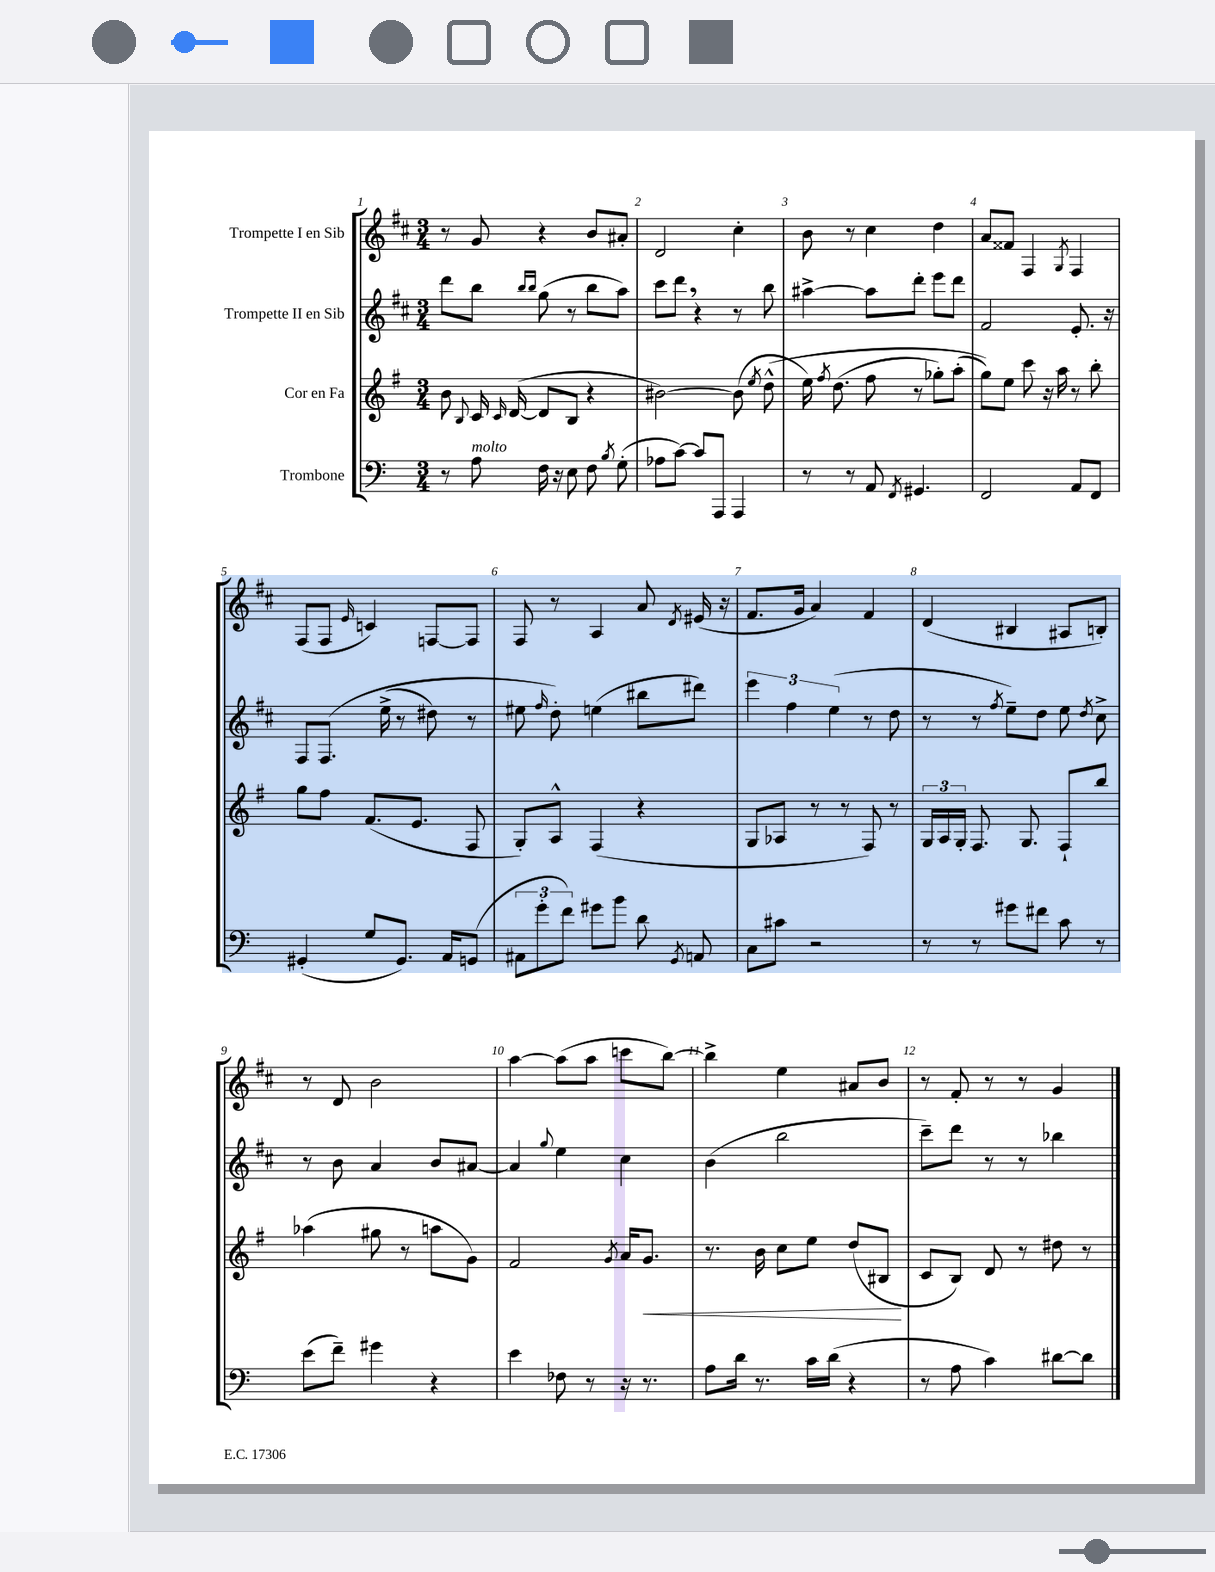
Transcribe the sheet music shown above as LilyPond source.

<<
\new StaffGroup <<
\new Staff = "s0" \with { instrumentName = "Trompette I en Sib" } {
    \clef treble \key d \major \numericTimeSignature \time 3/4
    \autoBeamOff r8 g'8 r4 b'8[ ais'8]-. |
    d'2 cis''4-. |
    b'8 r8 cis''4 d''4 |
    a'8[ fisis'8] fis4 \acciaccatura { g8 } fis4 |
    fis8[( fis8] \grace { e'16 } c'4) f8[~ f8] |
    fis8 r8 a4 a'8 \acciaccatura { d'8 } eis'16( r16 |
    fis'8.[ g'16] a'4) fis'4 |
    d'4( bis4 ais8[ b8]-.) |
    r8 d'8 b'2 |
    a''4~ a''8[( a''8] c'''8[ b''8]~) |
    b''4-> e''4 ais'8[ b'8] |
    r8 fis'8-. r8 r8 g'4 \bar "|." |
}
\new Staff = "s1" \with { instrumentName = "Trompette II en Sib" } {
    \clef treble \key d \major \numericTimeSignature \time 3/4
    \autoBeamOff d'''8[ b''8] \grace { b''16[ b''16] } g''8( r8 b''8[ a''8]) |
    cis'''8[ d'''8] \breathe r4 r8 b''8 |
    ais''4~-> ais''8[ d'''8]-. e'''8[ d'''8] |
    fis'2 e'8.-. r16 |
    fis8[ fis8.]\( e''16->( r8 dis''8) r8 |
    eis''8 \grace { fis''16 } d''8-.\) e''4( bis''8[ dis'''8]) |
    \tuplet 3/2 { e'''4 fis''4 e''4( } r8 d''8 |
    r8 r8 \acciaccatura { fis''8 } e''8[--) d''8] e''8 \acciaccatura { d''8 } cis''8-> |
    r8 b'8 a'4 b'8[ ais'8]~ |
    ais'4 \appoggiatura { g''8 } e''4 cis''4 |
    b'4( b''2 |
    cis'''8[--) d'''8] r8 r8 bes''4 \bar "|." |
}
\new Staff = "s2" \with { instrumentName = "Cor en Fa" } {
    \clef treble \key g \major \numericTimeSignature \time 3/4
    \autoBeamOff b'8 \appoggiatura { b8 } c'16 \grace { c'16 } d'16~( d'8[ b8] r4 |
    bis'2~) bis'8( \acciaccatura { e''8 } d''8-^\( |
    e''16) \acciaccatura { fis''8 } d''8.( fis''8 r8 ges''8[-.) a''8]-.( |
    g''8[)\) e''8] c'''8 r16 a''16 r8 b''8-. |
    g''8[ fis''8] fis'8.[( e'8.] fis8 |
    g8[-.) a8]-^ fis4( r4 |
    g8[ aes8] r8 r8 fis8) r8 |
    \tuplet 3/2 { g16[ a16 g16]-. } fis8. g8. fis8[-! b''8] |
    aes''4( gis''8 r8 a''8[ g'8]) |
    fis'2 \acciaccatura { g'8 } a'16[ g'8.]\< |
    r8. b'16 c''8[ e''8] d''8[( bis8]\! |
    c'8[ b8]) d'8 r8 dis''8 r8 \bar "|." |
}
\new Staff = "s3" \with { instrumentName = "Trombone" } {
    \clef bass \key c \major \numericTimeSignature \time 3/4
    \autoBeamOff r8 a8^\markup { \italic "molto" } f16 r16 e8 f8 \acciaccatura { b8 } g8-.( |
    aes8[ c'8]~) c'8[ a,,8] a,,4 |
    r8 r8 a,8 \acciaccatura { f,8 } gis,4. |
    f,2 a,8[ f,8] |
    gis,4-.( g8[ gis,8.]) a,16[ g,8]( |
    \tuplet 3/2 { ais,8[ g'8-. f'8]) } gis'8[ b'8] d'8 \acciaccatura { g,8 } a,8 |
    c8[ cis'8] r2 |
    r8 r8 gis'8[ fis'8] c'8 r8 |
    e'8[( f'8]--) gis'4 r4 |
    e'4 fes8 r8 r16 r8. |
    a8[ d'16] r8. c'16[ d'16]( r4 |
    r8 a8 c'4) dis'8[~ dis'8] \bar "|." |
}
>>
>>
\layout { \context { \Score \override BarNumber.break-visibility = ##(#f #t #t) barNumberVisibility = #all-bar-numbers-visible } }
